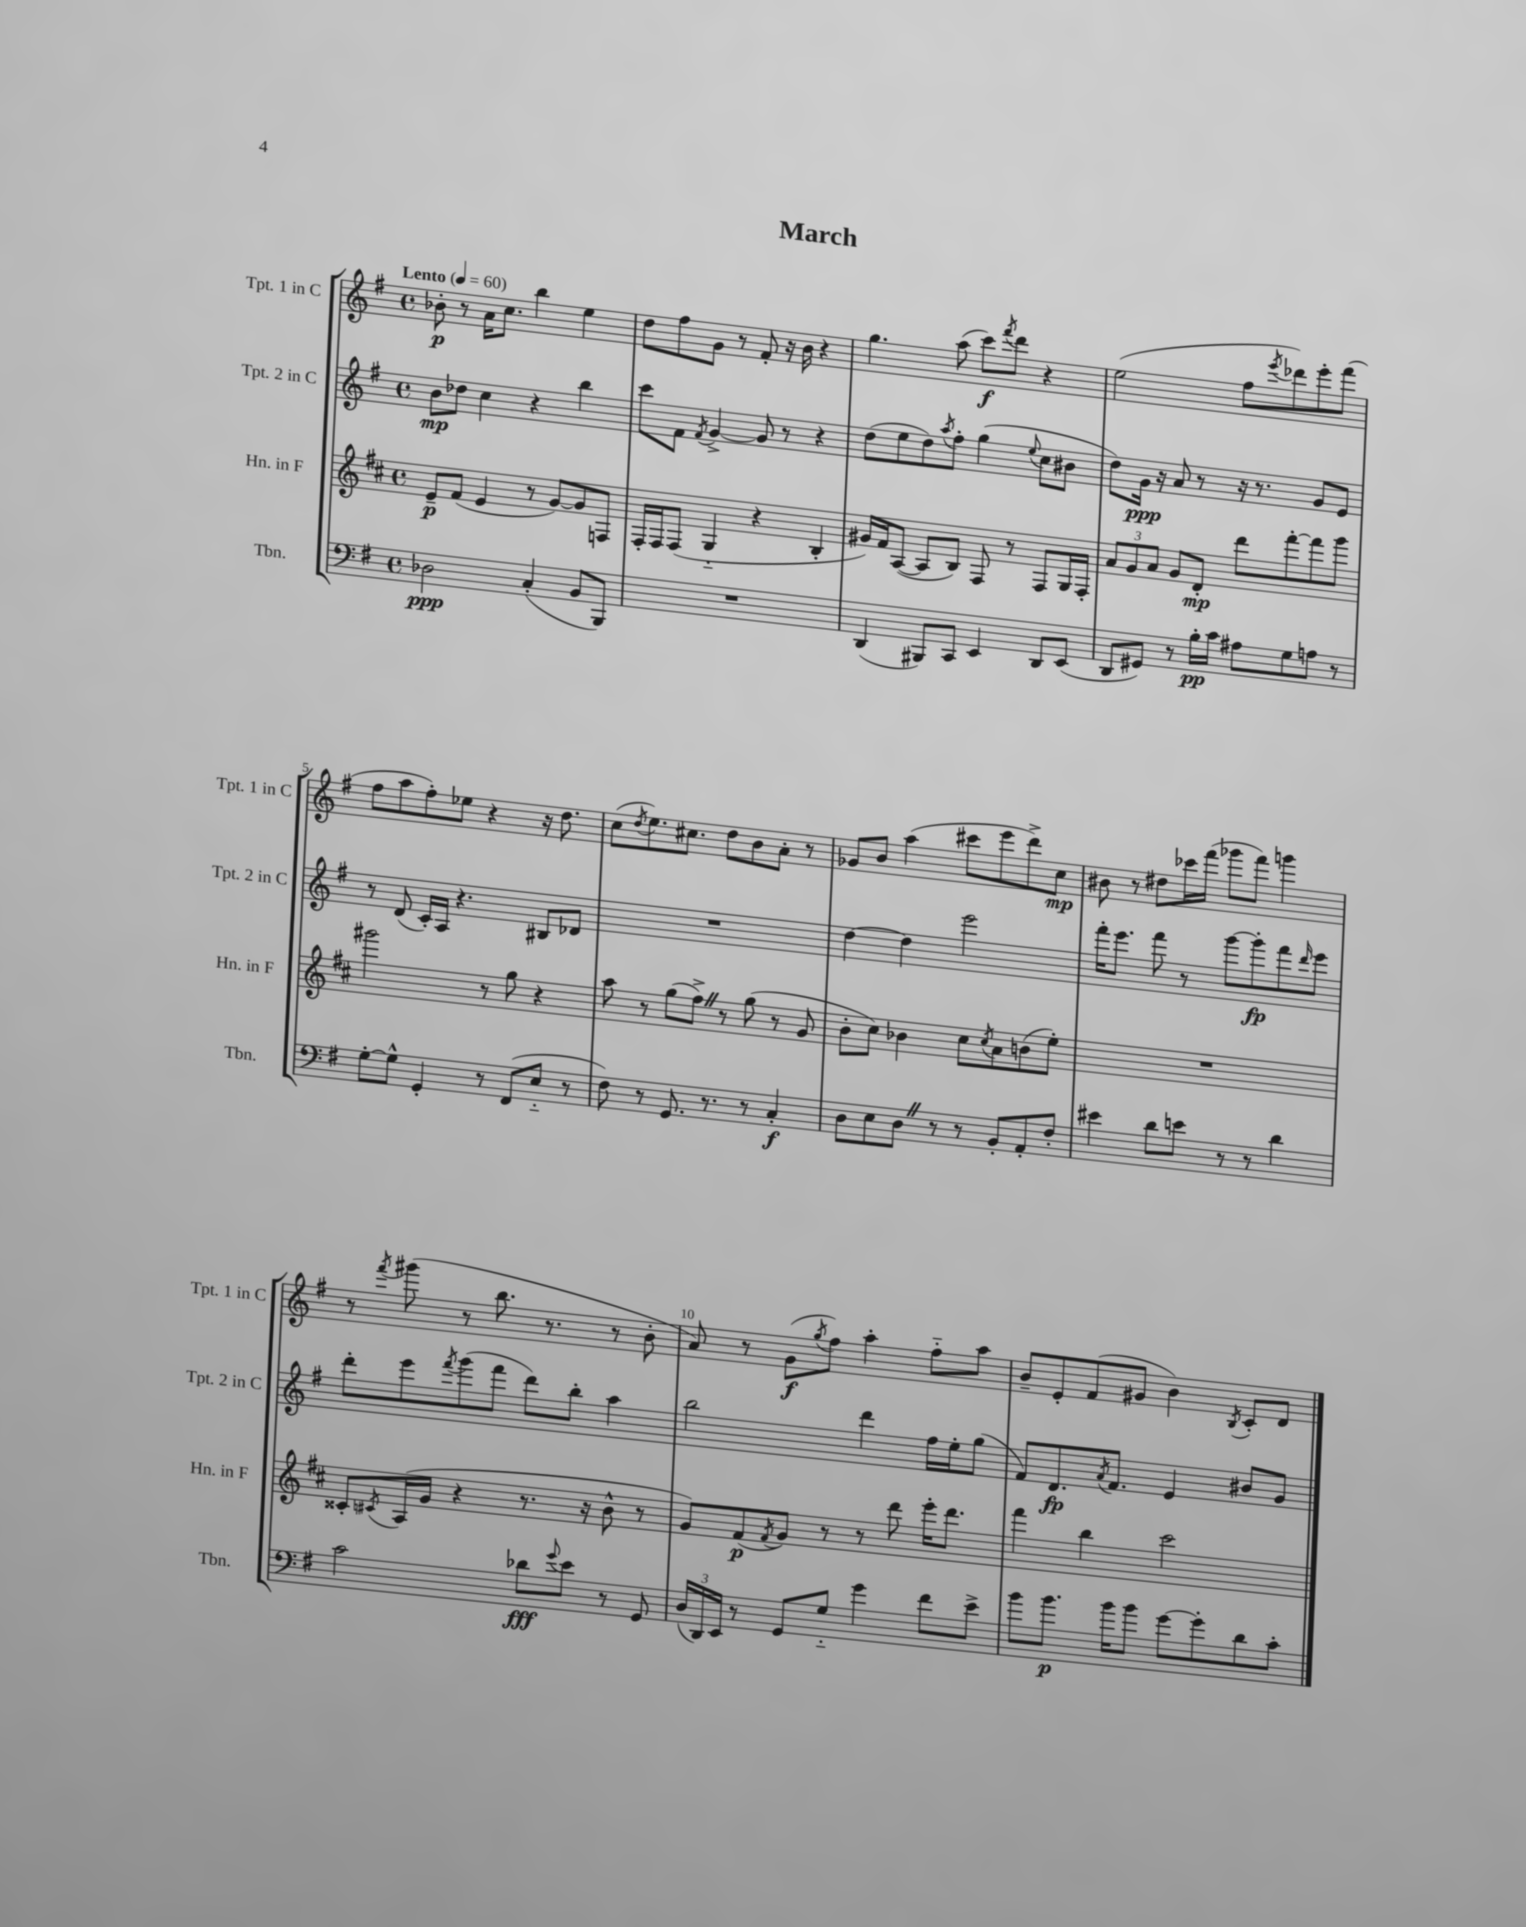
\header { title = "March" }
<<
\new StaffGroup <<
\new Staff = "s0" \with { instrumentName = "Tpt. 1 in C" shortInstrumentName = "Tpt. 1 in C" } {
    \clef treble \key g \major \defaultTimeSignature \time 4/4 \tempo "Lento" 4 = 60
    bes'8-.\p r8 a'16 c''8. b''4 e''4 |
    d''8 fis''8 g'8 r8 fis'8-. r16 b'16 r4 |
    g''4. a''8( c'''8\f) \acciaccatura { fis'''8 } d'''8 r4 |
    e''2( fis''8 \acciaccatura { e'''8 } des'''8) e'''8-. fis'''8( |
    fis''8 a''8 fis''8-.) ees''8 r4 r16 d''8. |
    c''8( \acciaccatura { d''8 } e''8.) cis''8. d''8 b'8 a'8-. r8 |
    ges'8 b'8 a''4( cis'''8 e'''8 d'''8->) c''8\mp |
    bis'8 r8 dis''8 ces'''16 fis'''16( ges'''8 fis'''8) g'''4 |
    r8 \acciaccatura { fis'''8 } gis'''8( r8 b''8. r8. r8 b'8-. |
    a'8) r8 g'8\f( \acciaccatura { g''8 } fis''8) a''4-. fis''8-_ a''8 |
    b'8-- e'8-. fis'8( gis'8 b'4) \acciaccatura { b8 } c'8-. d'8 \bar "|." |
}
\new Staff = "s1" \with { instrumentName = "Tpt. 2 in C" shortInstrumentName = "Tpt. 2 in C" } {
    \clef treble \key g \major \defaultTimeSignature \time 4/4
    b'8\mp des''8 c''4 r4 b''4 |
    c'''8 fis'8 \acciaccatura { fis'8 } g'4~-> g'8 r8 r4 |
    d''8( e''8 d''8) \acciaccatura { a''8 } fis''8-. g''4( \appoggiatura { e''8 } c''8 bis'8 |
    d''8) g'16\ppp r16 a'8 r8 r16 r8. g'8 e'8 |
    r8 d'8( c'16-.) a16 r4. bis8 des'8 |
    R1 |
    d''4~ d''4 e'''2 |
    fis'''16-. e'''8. fis'''8 r8 g'''8~ g'''8-.\fp fis'''8 \grace { d'''16 } e'''8 |
    d'''8-. e'''8 \acciaccatura { fis'''8 } g'''8( fis'''8 d'''8) b''8-. a''4 |
    b''2 d'''4 fis''16 e''16-. g''8( |
    fis'8) d'8.\fp \acciaccatura { a'8 } fis'8. e'4 bis'8 g'8 \bar "|." |
}
\new Staff = "s2" \with { instrumentName = "Hn. in F" shortInstrumentName = "Hn. in F" } {
    \clef treble \key d \major \defaultTimeSignature \time 4/4
    e'8--\p fis'8( e'4 r8 g'8~) g'8 f8 |
    fis16-. fis16 fis8( g4-_ r4 b4-. |
    gis'16) fis'16 a8~( a8 b8) fis8 r8 fis8 g16 fis16-. |
    \tuplet 3/2 { a'8 g'8 a'8 } g'8 d'8-.\mp d'''8 fis'''8~-. fis'''8 g'''8 |
    gis'''2 r8 g''8 r4 |
    a''8 r8 g''8( fis''8->) \once \override BreathingSign.text = \markup { \musicglyph "scripts.caesura.straight" } \breathe r8 g''8( r8 g'8 |
    b'8-. cis''8) bes'4 cis''8 \acciaccatura { cis''8 } a'8 b'8( e''8-.) |
    R1 |
    cisis'8-. \acciaccatura { cis'8 } a16( g'16 r4 r8. r16 b'8-^ r8 |
    g'8) fis'8\p( \acciaccatura { fis'8 } g'8) r8 r8 d'''8 e'''16-. d'''8. |
    fis'''4 b''4 cis'''2 \bar "|." |
}
\new Staff = "s3" \with { instrumentName = "Tbn." shortInstrumentName = "Tbn." } {
    \clef bass \key g \major \defaultTimeSignature \time 4/4
    des2\ppp c4-.( b,8 b,,8) |
    R1 |
    d,4( bis,,8) c,8 e,4 d,8 e,8( |
    d,8 gis,8) r8 b16-.\pp c'16 ais8 g8 a8 r8 |
    g8~-. g8-^ g,4-. r8 fis,8( e8-_ r8 |
    fis8) r8 g,8. r8. r8 c4-.\f |
    d8 e8 d8 \once \override BreathingSign.text = \markup { \musicglyph "scripts.caesura.straight" } \breathe r8 r8 b,8-. a,8-. fis8-. |
    eis'4 d'8 e'8 r8 r8 d'4 |
    c'2 des'8\fff \appoggiatura { g'8 } e'8 r8 g,8 |
    \tuplet 3/2 { d16( d,16) e,16 } r8 g,8 g8-_ g'4 fis'8 e'8-> |
    b'8 b'8.\p b'16 b'8 g'8~ g'8-. d'8 c'8-. \bar "|." |
}
>>
>>
\layout { \context { \Score \override BarNumber.break-visibility = ##(#f #t #t) barNumberVisibility = #(every-nth-bar-number-visible 5) } }
